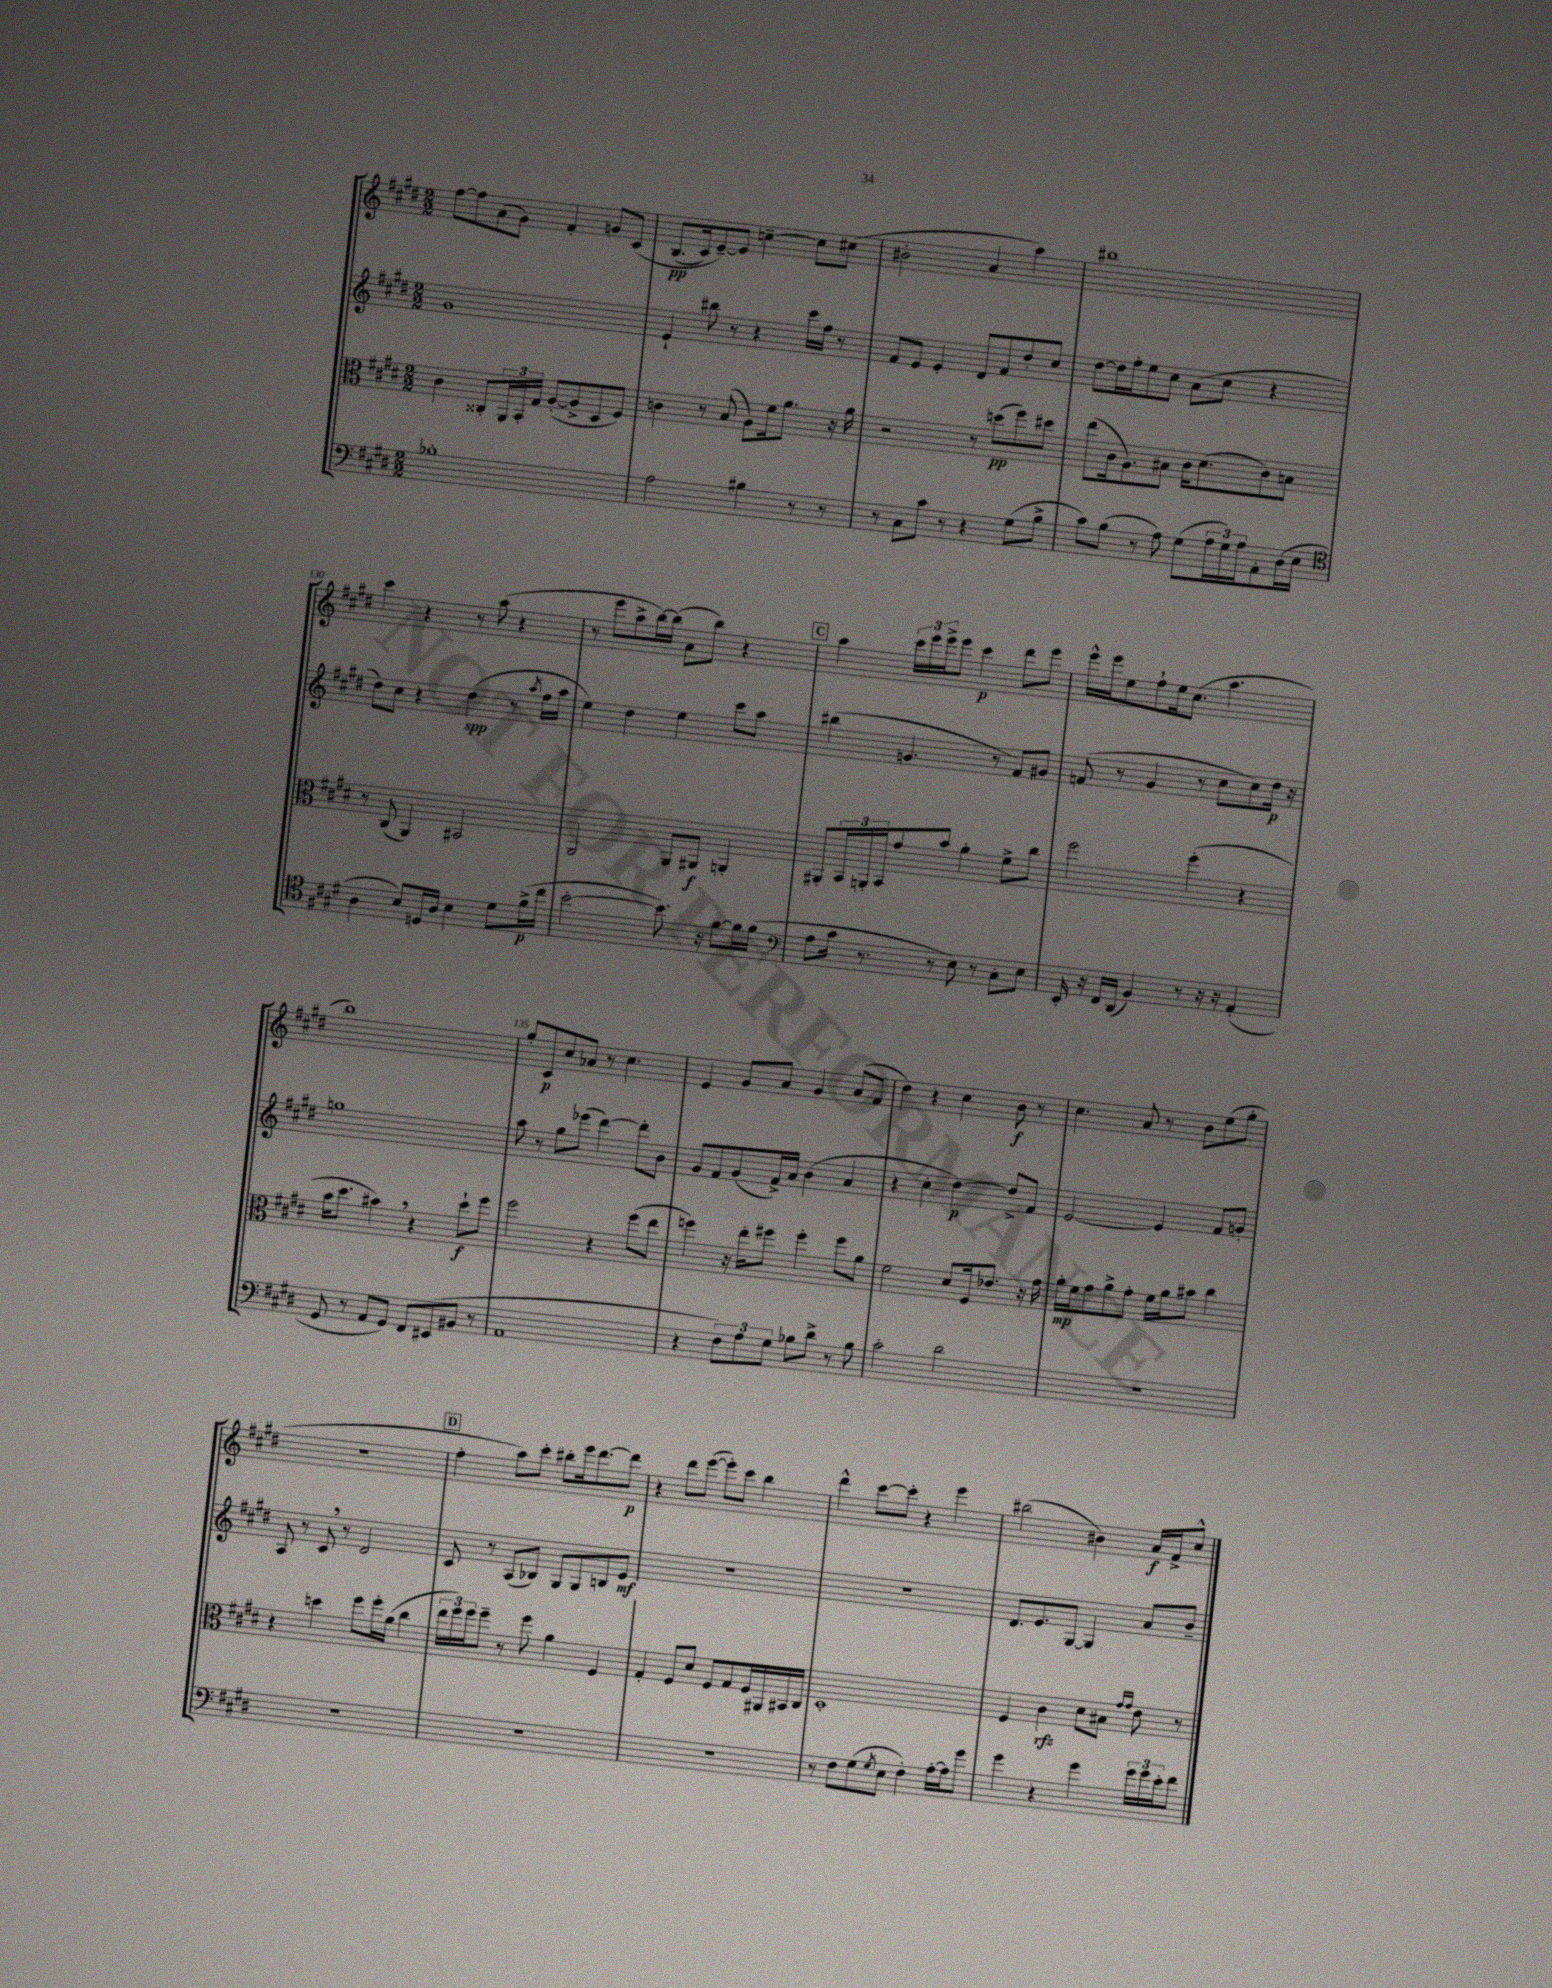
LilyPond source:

<<
\new StaffGroup <<
\new Staff = "s0" {
    \clef treble \key e \major \numericTimeSignature \time 2/2
    fis''8~ fis''8 a'8( gis'8) fis'4-. g'8 cis'8\( |
    b8.\pp( cis'16) e'8~--\) e'8 c''4~-- c''8 cis''8( |
    bis'2-. a'4 a''4) |
    bis''1 |
    cis'''4 r4 r8 a''8( r4 |
    r8 e'''8 a''8-> b''16~) b''16( a'8 b''8) r4 |
    \mark \markup { \box "C" } a''4 \tuplet 3/2 { cis'''16 e'''16 e'''16-> } e'''8 cis'''4\p dis'''8 e'''8 |
    e'''16-^ e'''16 e''8 fis''8-! e''16 cis''8.( a''4. |
    b''1) |
    gis''8-. cis'8\p cis''8 aes'8 r8 cis''4. |
    e'4 gis'8 a'8 gis'4 a'8( fis'8 |
    dis''4) r4 cis''4 b'8\f r8 |
    cis''4. a'8 r8 b'8 e''8( gis''8-. |
    r1 |
    \mark \markup { \box "D" } fis''4-. a''8) cis'''8-. bis''8-. e'''16 dis'''8.~ dis'''8\p |
    r4 dis'''8 e'''8~( e'''8-.) cis'''8 b''4 |
    dis'''4-^ cis'''8~ cis'''8-. r4 e'''4 |
    bis''2( bis'4) a'16\f fis'16-> cis''8-^ \bar "|." |
}
\new Staff = "s1" {
    \clef treble \key e \major \numericTimeSignature \time 2/2
    gis'1 |
    e'4-! bis''8 r8 r4 cis'''16 fis''16 r8 |
    fis'8 e'8 e'4-. dis'8 fis'8 dis''8-. cis''8 |
    dis''8~ dis''16 fis''16-. e''8 cis''8 a'8( cis''8 r4 |
    dis''8) cis''8 r4 dis''4\spp( r8 \acciaccatura { a''8 } fis''16 a''16 |
    e''4) dis''4 e''4 cis'''8 a''8 |
    \mark \markup { \box "C" } bis''4( g'4. r8 fis'8) gis'8 |
    f'8( r8 gis'4 r8 cis''8 cis''8) dis''16\p r16 |
    g''1 |
    a''8 r8 gis''8 ees'''8( dis'''4~) dis'''8-. b'8 |
    gis'8 fis'8 gis'8( fis'16->) a'16 b'4( a'4 |
    r4 cis''4-. dis''4~\p) dis''8-> fis'8 |
    e'2~ e'4 fis'8 g'8-. |
    a8 r8 cis'8 \breathe r8 dis'2 |
    \mark \markup { \box "D" } cis'8 r8 a8( bes8) gis8 gis8 b8 e'8\mf |
    R1 |
    R1 |
    dis'8. e'8. gis8~ gis4 a'8 b'8-- \bar "|." |
}
\new Staff = "s2" {
    \clef alto \key e \major \numericTimeSignature \time 2/2
    cis'4 cisis8-. \tuplet 3/2 { a,16 b,16-. gis16 } a8~-.( a8-> dis8 fis8) |
    c'4 r8 b8( a8) fis'16 a'8. r16 a'16 |
    r2 r8 d''8\pp( fis''8) dis''8 |
    e''8( cis'16 a8.) bis8 cis'16 dis'8.( cis'8) b8 |
    r8 cis8( a,4) bis,2 |
    a,2 a,8 ais,8\f a,4-. |
    \mark \markup { \box "C" } ais,8-. \tuplet 3/2 { b,16 a,16-. b,16 } gis'8 b'8 a'4-. fis'8-> cis''8 |
    fis''2 fis''4-.( r4 |
    b'16 dis''8. bis'4) \breathe r4 dis''8-!\f fis''8 |
    fis''2 r4 fis''8( e''8 |
    f''4) r16 e''16-. fis''8 fis''4-. fis''8 a'8 |
    fis'2 dis'8 fis16 ees'8. r16 gis'16 |
    a'16-.\mp fis'16 gis'8 a'8-> gis'8-. fis'16 a'16 bis'8 cis''4 |
    r4 d''4 fis''8 fis''16-. a'16( cis''4 |
    \mark \markup { \box "D" } \tuplet 3/2 { e''16 fis''16) fis''16 } fis''8-- r8 fis''8 a'4 fis4 |
    gis4-. fis8 dis'8 fis8 gis8 fis16 ais,16 bis,16 cis16 |
    dis1-. |
    fis4 cis'4\rfz dis'8 bis8 \grace { gis'16 gis'16 } e'8 r8 \bar "|." |
}
\new Staff = "s3" {
    \clef bass \key e \major \numericTimeSignature \time 2/2
    bes1-. |
    a2 bis4 r8 r8 |
    r8 cis8 cis'8 r8 r4 gis8( b8-> |
    cis'8) b8( r8 a8) gis8( \tuplet 3/2 { a16 gis16) a16 } a,8-. dis16( e16 |
    \clef tenor a4 b8) d16 a16 b4 dis'8 fis'16->\p( cis''16 |
    b'2~-. b'8.) r16 fis'8~ fis'16 fis'16( |
    \mark \markup { \box "C" } \clef bass a8 cis'16 r8. r8 e8) r8 cis8-. e8 |
    e,16-. r16 fis,16 dis,16( b,4) r8 r16 r16 a,4-.( |
    gis,8 r8 a,8 gis,8) fis,8 eis,8( bis,8 r8 |
    a,1 |
    r4 \tuplet 3/2 { fis8) a8 gis8 } bes8 dis'8-> r8 bes8 |
    cis'2-. dis'2 |
    R1 |
    R1 |
    \mark \markup { \box "D" } R1 |
    R1 |
    r8 fis8 gis8( \acciaccatura { gis8 } e8 fis4-.) a16~-. a16 gis'8 |
    gis'4 r4 gis'4 \tuplet 3/2 { gis'16 gis'16 e'16-. } fis'8 \bar "|." |
}
>>
>>
\layout { \context { \Score currentBarNumber = #126 \override BarNumber.break-visibility = ##(#f #t #t) barNumberVisibility = #(every-nth-bar-number-visible 5) } }
